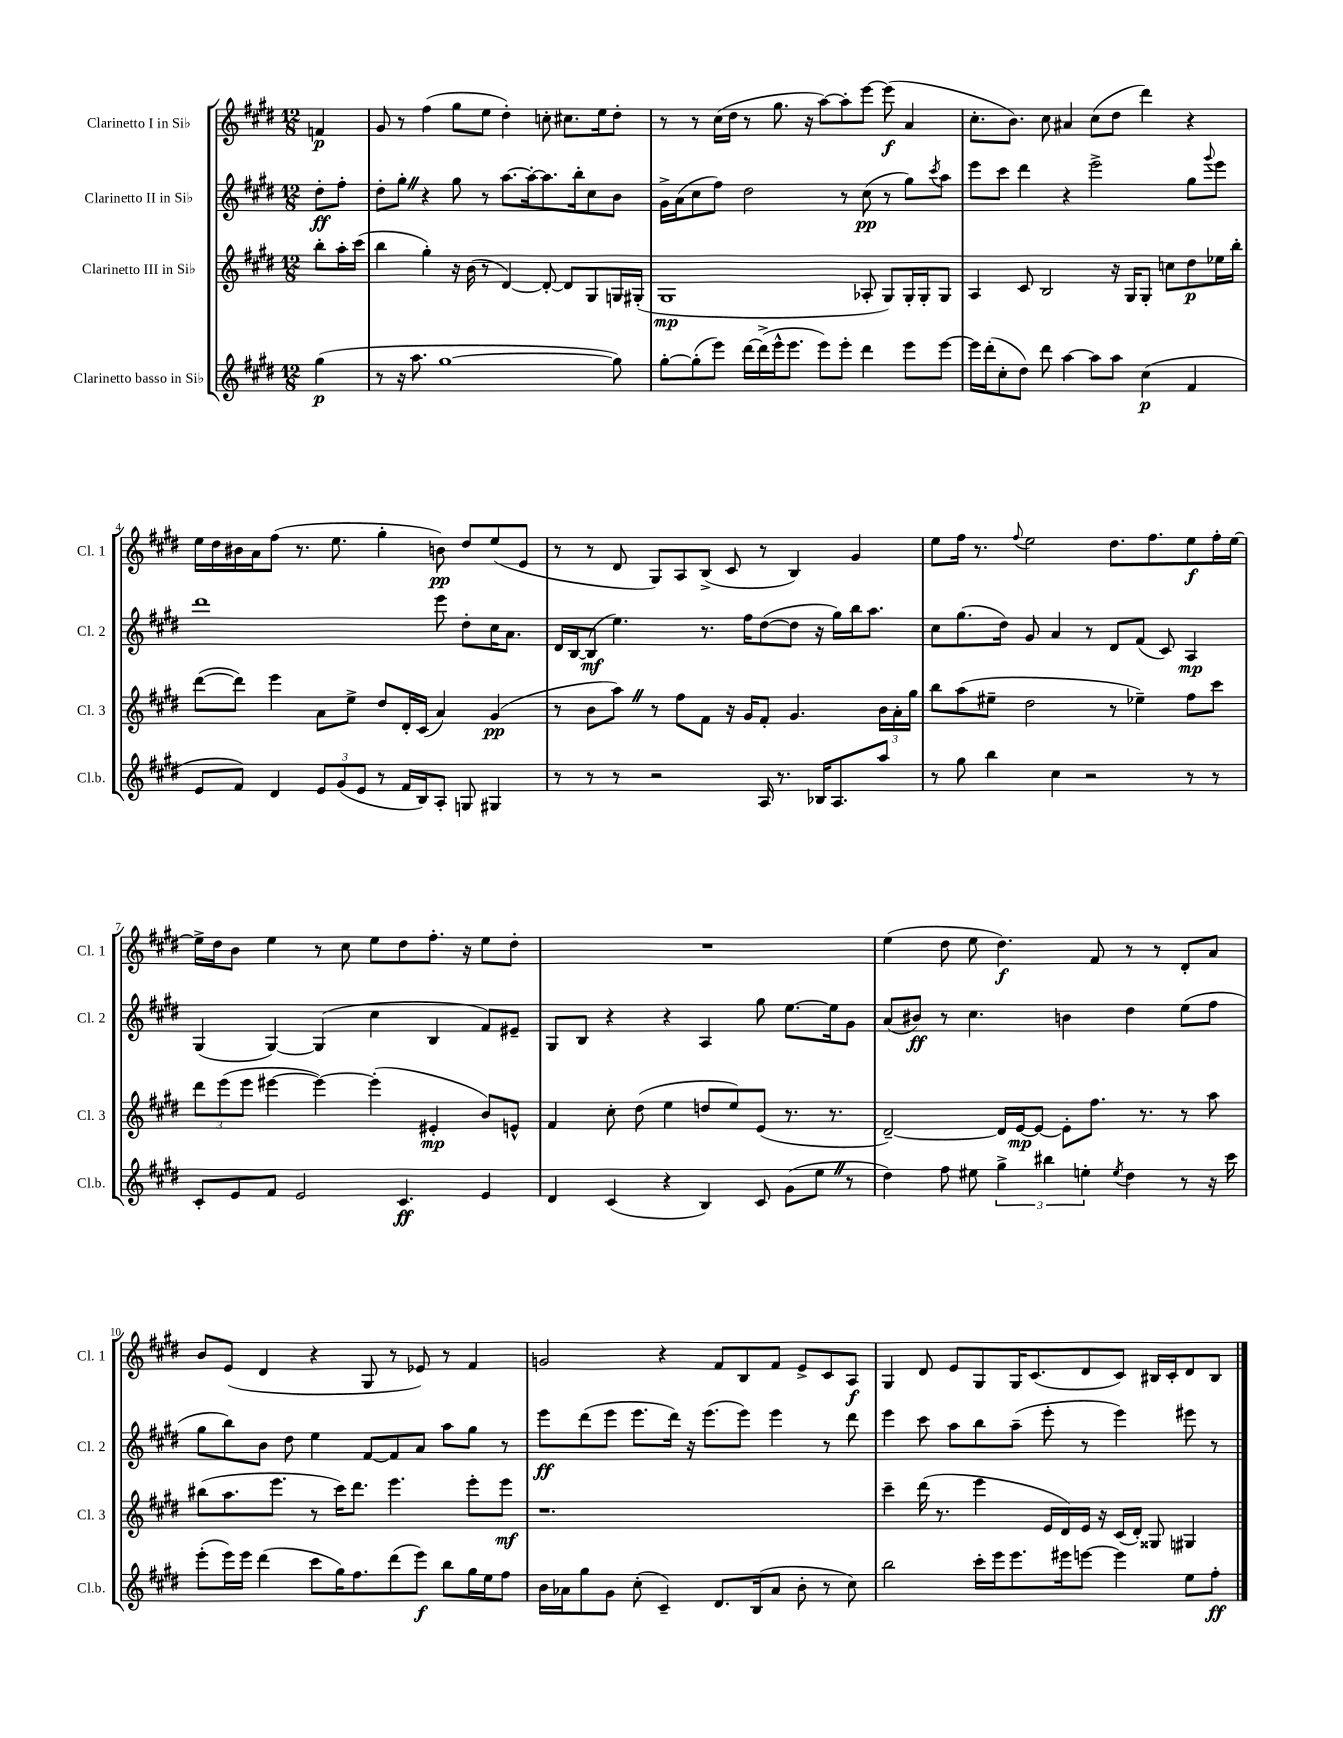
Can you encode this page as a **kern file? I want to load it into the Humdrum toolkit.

**kern	**kern	**kern	**kern
*staff4	*staff3	*staff2	*staff1
*clefG2	*clefG2	*clefG2	*clefG2
*k[f#c#g#d#]	*k[f#c#g#d#]	*k[f#c#g#d#]	*k[f#c#g#d#]
*M12/8	*M12/8	*M12/8	*M12/8
(4gg#	8bb'	8dd#'	4f
.	16aa'	8ff#'	.
.	(16ccc#	.	.
=	=	=	=
8r	4bb	8dd#'	8g#
16r	.	8gg#'	8r
8.aa	.	.	.
.	4gg#')	4r	(4ff#
[1gg#	.	.	.
.	16r	8gg#	8gg#
.	(16b	.	.
.	8r	8r	8ee
.	[4d#)	[8.aa	4dd#')
.	.	16aa'_	.
.	8d#'_	8.aa]	8cc'
.	8d#]	.	8.cc#
.	.	16bb'	.
.	8G#	8cc#	.
.	.	.	16ee
8gg#])	16G	8b	8dd#'
.	(16G#'	.	.
=	=	=	=
[8gg#'	1G#	16g#^	8r
.	.	(16a	.
(8gg#']	.	8cc#	8r
8eee)	.	8ff#)	(16cc#
.	.	.	16dd#
[16ddd#	.	2dd#	8r
(16ddd#^]	.	.	.
16eee^^	.	.	8.gg#
8.eee	.	.	.
.	.	.	16r
8eee)	.	.	[8aa)
8eee'	.	8r	8aa']
4ddd#	8A-'	(8cc#	[8eee
.	8G#)	8r	(8eee]
8eee	16G#'	8gg#)	4a
.	16G#'	.	.
.	.	8qccc#	.
[8eee	8G#	8aa	.
=	=	=	=
16eee]	4A	8eee	8.cc#'
(16ddd#'	.	.	.
8cc#'	.	8ccc#	.
.	.	.	8.b)
8dd#)	8c#	4ddd#	.
8ddd#	2B	.	8cc#
[4aa	.	4r	4a#
8aa]	.	2eee^	(8cc#
8aa	16r	.	8dd#
.	16G#	.	.
(4cc#	8G#'	.	4ddd#)
.	8cc	.	.
4f#	8dd#	8gg#	4r
.	.	8qqggg#	.
.	16ee-	8eee	.
.	16bb'	.	.
=	=	=	=
8e	([8ddd#	1ddd#	16ee
.	.	.	16dd#
8f#)	8ddd#])	.	16b#
.	.	.	16a
4d#	4eee	.	(8ff#
.	.	.	8.r
12e	8a	.	.
.	.	.	8.ee
(12g#	.	.	.
.	8ee^	.	.
12e	.	.	.
8r	8dd#	.	4gg#'
16f#	16d#'	.	.
16B)	(16c#	.	.
8A'	4a)	8eee	8b)
8G	.	8dd#'	8dd#
4G#	(4g#	16cc#	(8ee
.	.	8.a	.
.	.	.	8e
=	=	=	=
8r	8r	16d#	8r
.	.	[16B	.
8r	8b	(8B]	8r
8r	8aa)	4.ee)	8d#
2r	8r	.	8G#)
.	8ff#	.	8A
.	8f#	8.r	(8B^
.	16r	.	8c#
.	16g#	16ff#	.
16A	8f#'	([8dd#	8r
8.r	.	.	.
.	4.g#	8dd#]	4B)
16B-	.	16r	.
8.A	.	16gg#)	.
.	.	16bb	4g#
.	.	8.aa	.
8aa	24b	.	.
.	24a'	.	.
.	24gg#	.	.
=	=	=	=
8r	8bb	8cc#	8ee
8gg#	(8aa	(8.gg#	16ff#
.	.	.	8.r
4bb	8ee#~	.	.
.	.	16dd#)	.
.	.	.	8qqff#
.	2dd#	8g#	2ee
4cc#	.	4a	.
2r	.	8r	.
.	8r	8d#	8.dd#
.	4ee-~)	(8f#	.
.	.	.	8.ff#
.	.	8c#)	.
8r	8ff#	4A	8ee
8r	8ccc#	.	16ff#'
.	.	.	[16ee
=	=	=	=
8c#'	12ddd#	(4G#	16ee^]
.	.	.	16dd#
.	(12eee	.	.
8e	.	.	8b
.	12eee	.	.
8f#	[4eee#	[4G#)	4ee
2e	.	.	.
.	4eee#_)	(4G#]	8r
.	.	.	8cc#
.	(4eee#']	4cc#	8ee
4.c#	.	.	8dd#
.	4e#'	4B	8.ff#'
.	.	.	16r
4e	8b)	8f#)	8ee
.	8e^^	8e#~	8dd#'
=	=	=	=
4d#	4f#	8G#	1.r
.	.	8B	.
(4c#	8cc#'	4r	.
.	(8dd#	.	.
4r	4ee	4r	.
4B)	8dd	4A	.
.	8ee)	.	.
8c#	(8e	8gg#	.
(8g#	8.r	[8.ee	.
8ee	.	.	.
.	8.r	16ee]	.
8r	.	8g#	.
=	=	=	=
4dd#)	[2d#~)	(8a	(4ee
.	.	8b#)	.
8ff#	.	8r	8dd#
8ee#	.	4.cc#	8ee
6gg#^	16d#]	.	4.dd#)
.	[16e	.	.
.	8e_	.	.
6bb#	.	.	.
.	8e']	4b	.
6ee'	.	.	.
.	8.ff#	.	8f#
8qee	.	.	.
4dd#	.	4dd#	8r
.	8.r	.	.
.	.	.	8r
8r	8r	(8ee	8d#'
16r	8aa	8ff#	8a
16ccc#	.	.	.
=	=	=	=
(8eee'	(8bb#	8gg#	8b
16eee)	8.aa	8bb)	(8e
16eee	.	.	.
(4ddd#	.	8b	4d#
.	8.eee	.	.
.	.	8dd#	.
8ccc#	8r	4ee	4r
16gg#)	16ccc#)	.	.
8.ff#	8.ddd#	.	.
.	.	[8f#	8G#
(8ddd#	4.eee	8f#]	8r
8eee)	.	8a	8e-)
8bb	.	8aa	8r
16gg#	8eee'	8gg#	4f#
16ee	.	.	.
8ff#	8eee	8r	.
=	=	=	=
16b	1.r	8eee	2g
16a-	.	.	.
8gg#	.	(8ddd#	.
8g#	.	8eee	.
(8cc#'	.	8.eee	.
4c#~)	.	.	4r
.	.	16ddd#)	.
.	.	16r	.
.	.	(8.eee	.
8.d#	.	.	8f#
.	.	8eee)	8B
(16B	.	.	.
8a-	.	4eee	8f#
8b'	.	.	8e^
8r	.	8r	8c#
8cc#)	.	8ddd#	8A
=	=	=	=
2bb	4ccc#~	4eee	4G#
.	(16ddd#	8ccc#	8d#
.	8.r	.	.
.	.	8aa	8e
16ccc#'	4eee	8bb	8G#
16eee	.	.	.
8.eee	.	(8aa~	16G#
.	.	.	(8.c#
.	16e	8eee'	.
16eee#	16d#)	.	.
[8eee	16e	8r	8d#
.	16r	.	.
4eee]	(16c#	4eee)	8c#)
.	16d#')	.	.
.	8G##	.	16B#
.	.	.	16c#'
8ee	4G#	8eee#	8d#
8ff#'	.	8r	8B#
==	==	==	==
*-	*-	*-	*-
